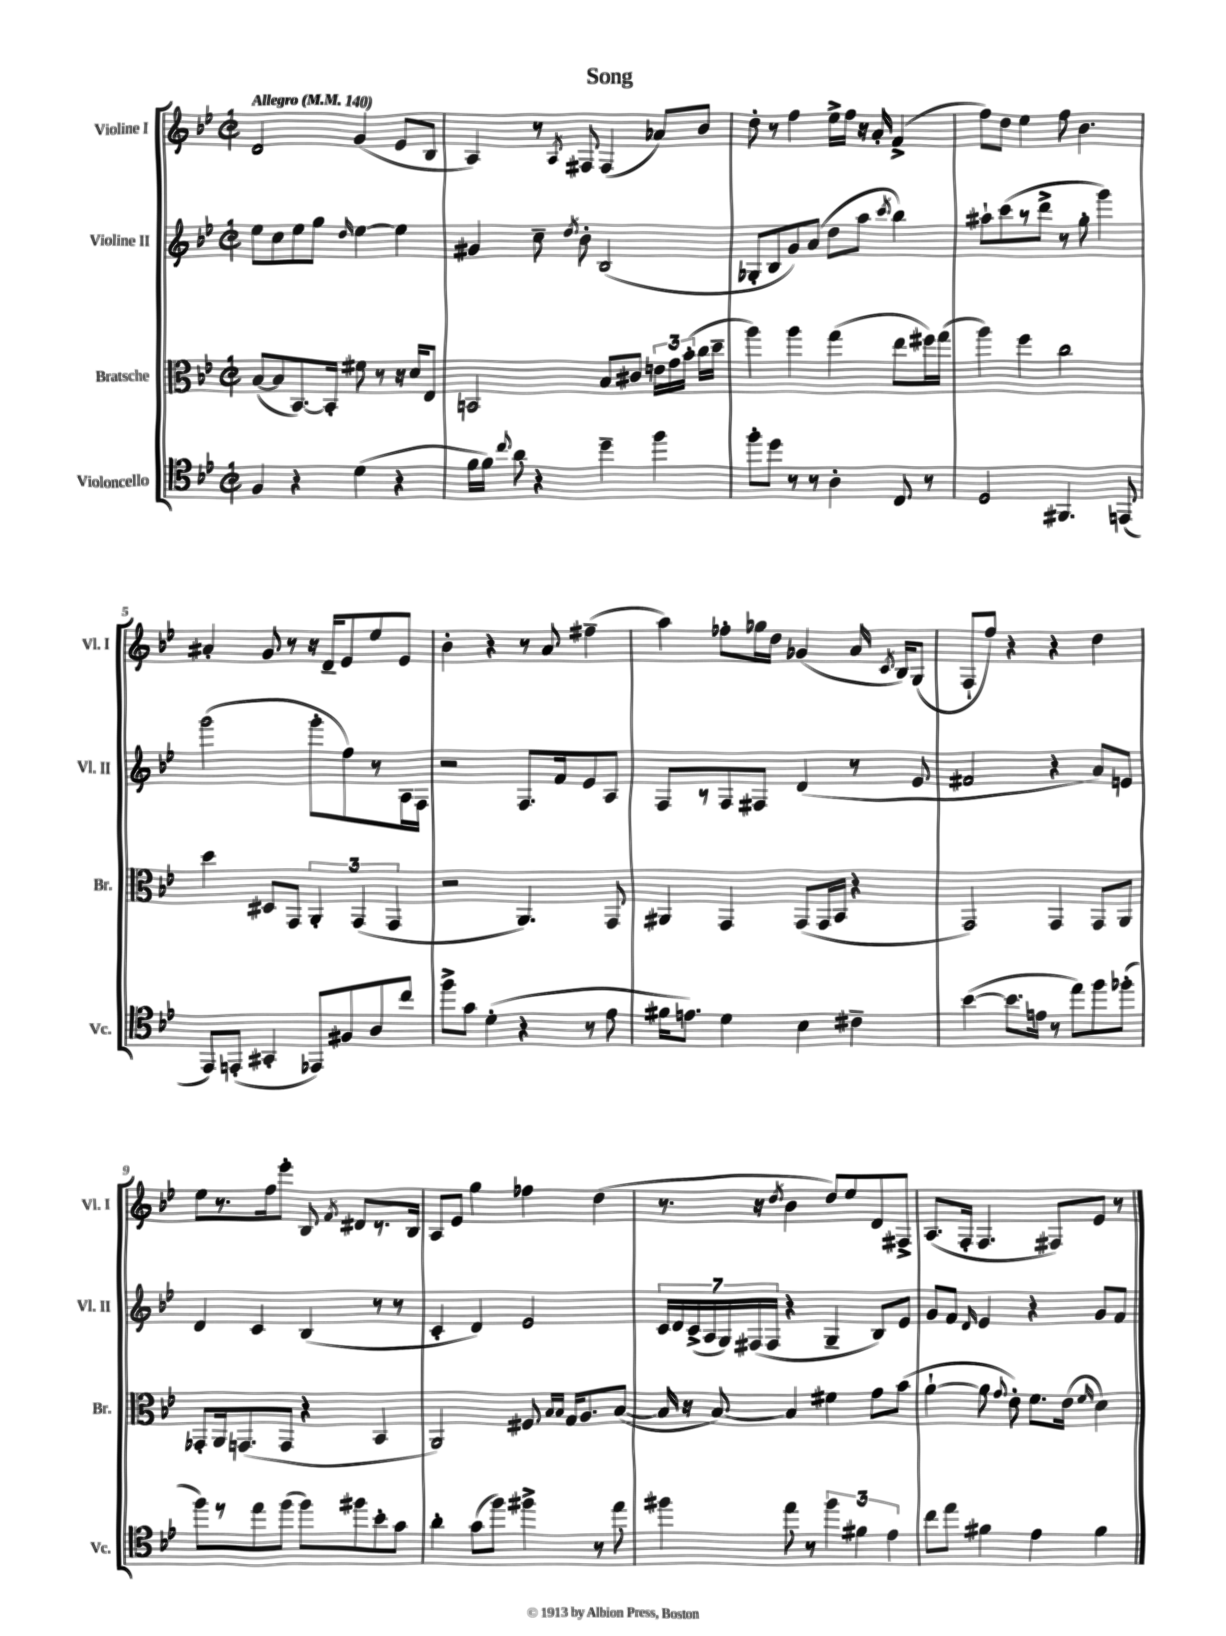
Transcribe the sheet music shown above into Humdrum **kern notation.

**kern	**kern	**kern	**kern
*staff4	*staff3	*staff2	*staff1
*clefC4	*clefC3	*clefG2	*clefG2
*k[b-e-]	*k[b-e-]	*k[b-e-]	*k[b-e-]
*M2/2	*M2/2	*M2/2	*M2/2
*met(c|)	*met(c|)	*met(c|)	*met(c|)
*MM140	*MM140	*MM140	*MM140
4F	([8B-	8ee-	2d
.	8B-]	8cc	.
4r	[8.BB-)	8ee-	.
.	.	8gg	.
.	16BB-']	.	.
.	.	16qqdd	.
(4d	8f#	[4ee-	(4g
.	8r	.	.
4r	16r	4ee-]	8e-
.	16d	.	.
.	8E-	.	8B-
=	=	=	=
16f	2BB	4g#	4A)
16f)	.	.	.
8qqcc	.	.	.
8a	.	.	.
4r	.	8cc~	8r
.	.	8qdd	8qA
.	.	8b-'	8F#
4dd~	8B-	(2B-	(4F#
.	8c#	.	.
4ff	24e	.	8a-)
.	24g	.	.
.	(24b-'	.	.
.	16cc	.	8b-
.	16dd~	.	.
=	=	=	=
8ff'	4aa)	8G-'	8dd'
8dd	.	8B-	8r
8r	4aa	8g)	4ff
8r	.	(8a	.
4A'	(4gg	8dd	16ee-^
.	.	.	16ff
.	.	8aa	16r
.	.	.	16a'
.	.	8qccc	.
8C	8ee-	4bb-)	(4f^
8r	16ff#)	.	.
.	(16gg	.	.
=	=	=	=
2D	4aa)	8aa#`	8ff)
.	.	(8ccc	8dd
.	4ff	8r	4ee-
.	.	8ddd^	.
4.FF#	2cc	8r	8ff
.	.	8gg'	4.b-
.	.	4ggg)	.
(8EE	.	.	.
=	=	=	=
8EE-)	4dd	(2ggg	4a#'
(8EE'	.	.	.
4GG#'	8D#	.	8g
.	8GG	.	8r
8EE-)	6AA'	8ggg'	16r
.	.	.	16d~
8F#	.	8ff)	8e-
.	(6GG	.	.
8A	.	8r	8ee-
.	6GG	.	.
8cc	.	16A	8e-
.	.	16F	.
=	=	=	=
8ff^	2r	2r	4b-'
8g	.	.	.
(4d'	.	.	4r
4r	4.AA)	8.F	8r
.	.	.	8a
.	.	16f	.
8r	.	8e-	(4ff#~
8e-	8GG	8A	.
=	=	=	=
16f#	4AA#	8F	4aa)
8.e)	.	.	.
.	.	8r	.
4d	4GG	8F	8ff-'
.	.	8F#	16gg-
.	.	.	16dd
4B-	(8GG	(4d	(4g-
.	16GG	.	.
.	16BB-	.	.
4c#~	4r	8r	16a
.	.	.	8qc
.	.	.	16B-)
.	.	8e-	(8G
=	=	=	=
([4b-	2GG)	2f#	8F`
.	.	.	8ff)
8.b-]	.	.	4r
16e	.	.	.
8r	4GG	4r	4r
8ee-)	.	.	.
8ff	8GG	8a)	4dd
(8ff-'	8AA	8e	.
=	=	=	=
8ff)	8GG-'	4d	8ee-
8r	16AA	.	8.r
.	(8.GG	.	.
8ee-	.	4c	.
.	.	.	16ff
(8ff	8GG	.	8eee-'
8ff)	4r	(4B-	8B-
.	.	.	8qf
8ff#	.	.	8d#
8b-'	4BB-	8r	8.r
8g	.	8r	.
.	.	.	16B-
=	=	=	=
4a'	2AA)	4c'	8A
.	.	.	8e-
(8g	.	4d)	4gg
8ff)	.	.	.
4ff#^	8F#	2e-	4ff-
.	16qqB-	.	.
.	16qqB-	.	.
.	16G	.	.
.	8.A	.	.
8r	.	.	(4dd
8ee-	([8B-	.	.
=	=	=	=
4ff#	16B-]	28c	8.r
.	.	28d	.
.	16r	.	.
.	.	(28c^	.
.	.	28A	.
.	[8B-)	.	.
.	.	28G)	.
.	.	(28F#	.
.	.	.	16r
.	.	28F#	.
.	.	.	8qdd
8ee-	4B-]	4r	4b-
8r	.	.	.
6ff#	4f#	4G~	8dd)
.	.	.	8ee-
6f#	.	.	.
.	8g	8B-)	8d
6e-	.	.	.
.	(8b-	8e-	8F#^
=	=	=	=
8cc	[4a`	8g	(8.A
8ee-	.	8f	.
.	.	.	16F'
.	.	16qqd	.
4f#	8a]	4e-	4.F
.	8qqg	.	.
.	8e-')	.	.
4e-	8.f	4r	.
.	.	.	8F#)
.	(16e-	.	.
.	16qqf	.	.
4f#	4d)	8g	8e-
.	.	8f	8r
==	==	==	==
*-	*-	*-	*-
